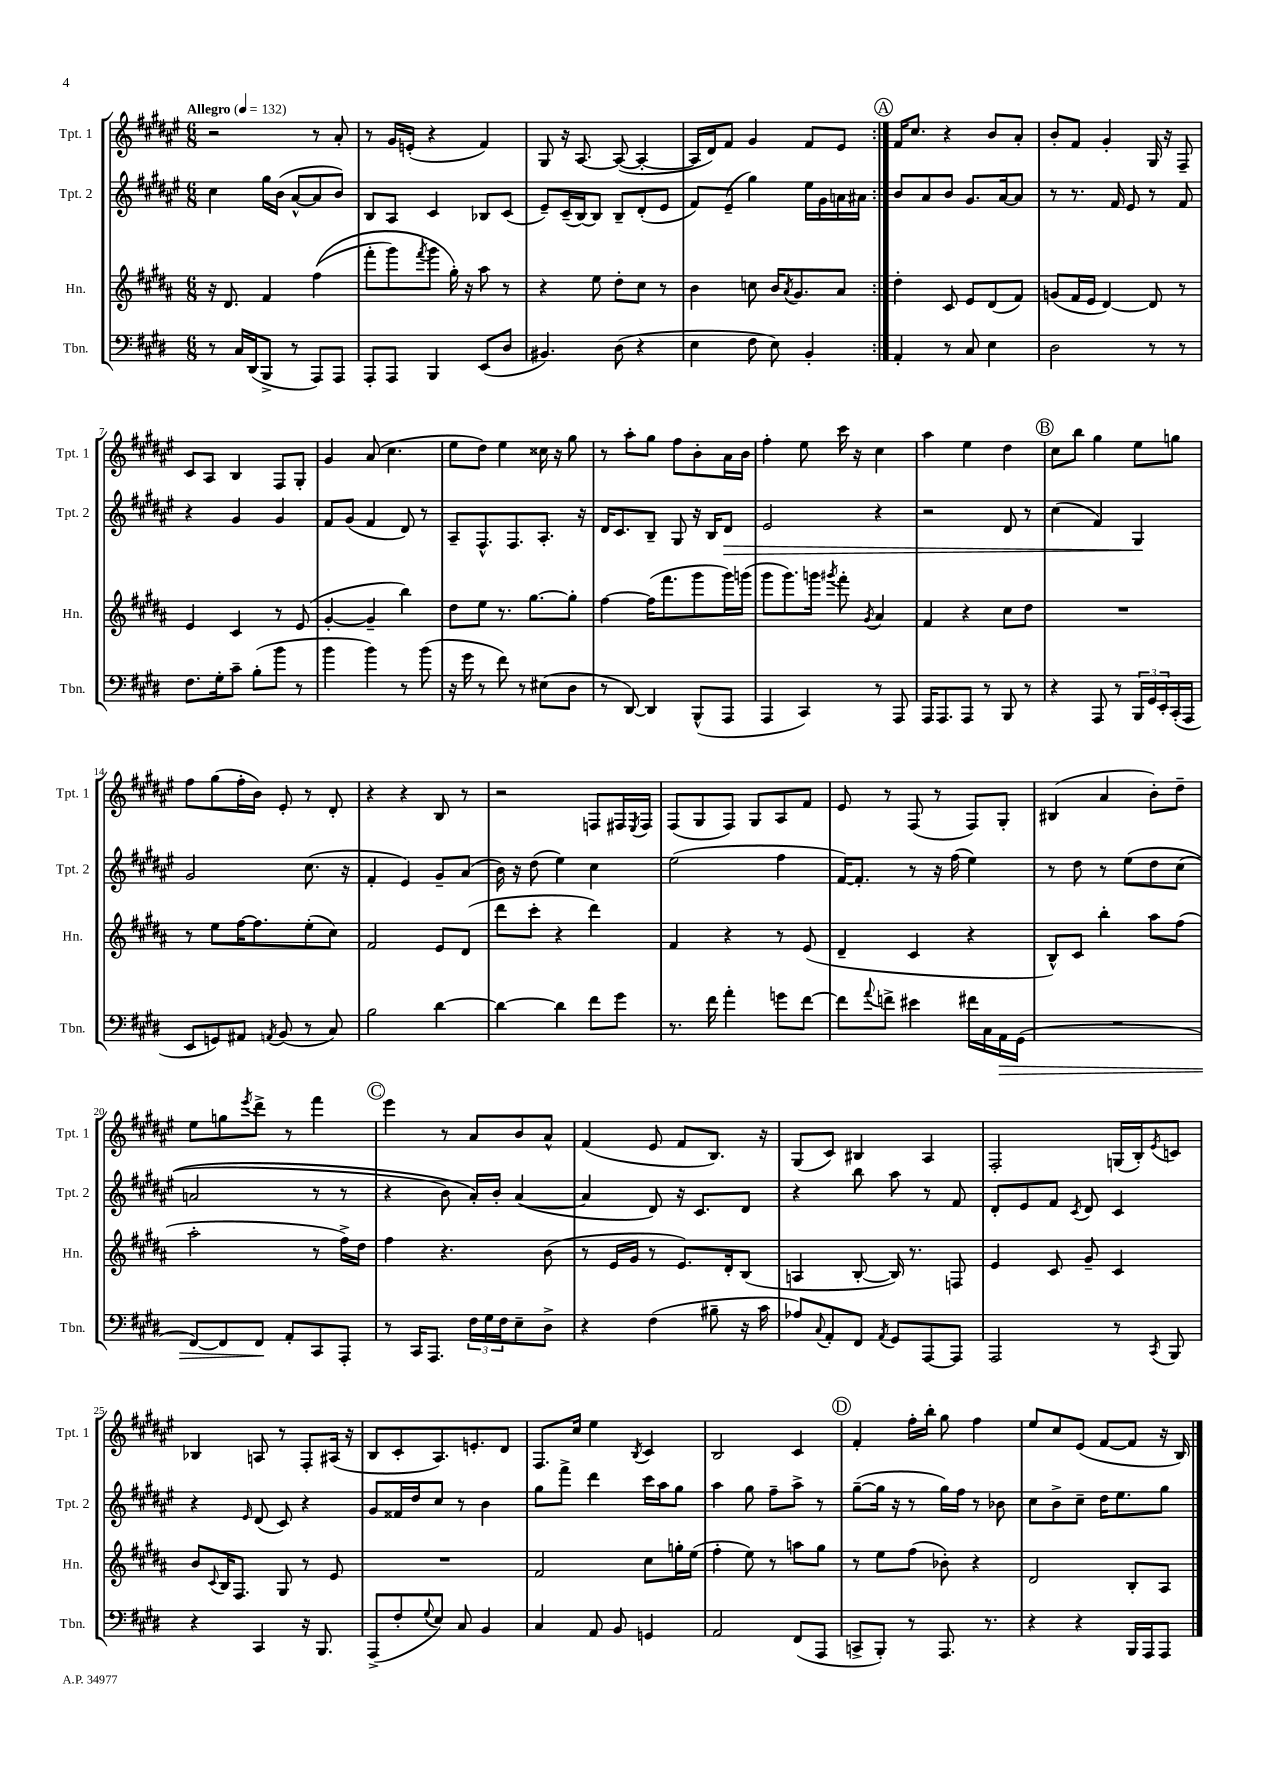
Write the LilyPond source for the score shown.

<<
\new StaffGroup <<
\new Staff = "s0" \with { instrumentName = "Tpt. 1" shortInstrumentName = "Tpt. 1" } {
    \clef treble \key fis \major \numericTimeSignature \time 6/8 \tempo "Allegro" 4 = 132
    \repeat volta 2 { r2 r8 ais'8-. |
    r8 gis'16 e'16-.( r4 fis'4) |
    gis8 r16 ais8.~ ais8~( ais4~-. |
    ais16 dis'16) fis'8 gis'4 fis'8 eis'8 | }
    \mark \markup { \circle "A" } fis'16 cis''8. r4 b'8 ais'8-. |
    b'8-. fis'8 gis'4-. gis16 r16 fis8-- |
    cis'8 ais8 b4 fis8 gis8-. |
    gis'4 ais'8( cis''4. |
    eis''8 dis''8) eis''4 cisis''16 r16 gis''8 |
    r8 ais''8-. gis''8 fis''8 b'8-. ais'16 b'16 |
    fis''4-. eis''8 cis'''16 r16 cis''4 |
    ais''4 eis''4 dis''4 |
    \mark \markup { \circle "B" } cis''8 b''8 gis''4 eis''8 g''8 |
    fis''8 gis''8( fis''16-. b'16) eis'8-. r8 dis'8-. |
    r4 r4 b8 r8 |
    r2 f8 fis16 \acciaccatura { eis8 } fis16 |
    fis8( gis8 fis8) gis8 ais8 fis'8 |
    eis'8 r8 fis8( r8 fis8) gis8-. |
    bis4( ais'4 b'8-.) dis''8-- |
    eis''8 g''8 \acciaccatura { eis'''8 } dis'''8-> r8 fis'''4 |
    \mark \markup { \circle "C" } eis'''4 r8 ais'8 b'8 ais'8-^ |
    fis'4( eis'8 fis'8 b8.) r16 |
    gis8( cis'8) bis4 ais4 |
    fis2-. g16( b16-.) \acciaccatura { eis'8 } c'8 |
    bes4 a8 r8 fis8-. ais16( r16 |
    b8 cis'8-. ais8.) e'8.-. dis'8 |
    fis8. cis''16 eis''4 \acciaccatura { b8 } cis'4 |
    b2 cis'4 |
    \mark \markup { \circle "D" } fis'4-. fis''16-. b''16-. gis''8 fis''4 |
    eis''8 cis''8 eis'8( fis'8~ fis'8 r16 b16) \bar "|." |
}
\new Staff = "s1" \with { instrumentName = "Tpt. 2" shortInstrumentName = "Tpt. 2" } {
    \clef treble \key fis \major \numericTimeSignature \time 6/8
    \repeat volta 2 { cis''4 gis''16 b'16( ais'8~-^ ais'8 b'8) |
    b8 ais8 cis'4 bes8 cis'8( |
    eis'8--) cis'16--( b16~) b8 b8-- dis'8-.( eis'8 |
    fis'8) eis'8--( gis''4) eis''16 gis'16 a'16 ais'16 | }
    \mark \markup { \circle "A" } b'8 ais'8 b'8 gis'8. ais'16~ ais'8 |
    r8 r8. fis'16 eis'8 r8 fis'8 |
    r4 gis'4 gis'4 |
    fis'8 gis'8( fis'4 dis'8) r8 |
    ais8-- fis8.-^ fis8. ais8.-. r16 |
    dis'16 cis'8. b8-- gis8 r16 b16 dis'8\> |
    eis'2 r4 |
    r2 dis'8 r8 |
    \mark \markup { \circle "B" } cis''4( fis'4) gis4\! |
    gis'2 cis''8.( r16 |
    fis'4-. eis'4) gis'8-- ais'8( |
    b'16) r16 dis''8( eis''4) cis''4 |
    eis''2( fis''4 |
    fis'16~) fis'8.-. r8 r16 fis''16( eis''4) |
    r8 dis''8 r8 eis''8\( dis''8 cis''8( |
    a'2 r8 r8 |
    \mark \markup { \circle "C" } r4 b'8) ais'16-.\) b'16-. ais'4~( |
    ais'4 dis'8) r16 cis'8. dis'8 |
    r4 b''8 ais''8 r8 fis'8 |
    dis'8-. eis'8 fis'8 \acciaccatura { cis'8 } dis'8 cis'4 |
    r4 \grace { eis'16 } dis'8( cis'8) r4 |
    gis'8 fisis'16 dis''16 cis''8 r8 b'4 |
    gis''8 fis'''8-> dis'''4 cis'''16 ais''16 gis''8 |
    ais''4 gis''8 fis''8-- ais''8-> r8 |
    \mark \markup { \circle "D" } gis''8~--( gis''16 r16 r8 gis''16) fis''16 r8 bes'8 |
    cis''8 b'8-> cis''8-- dis''16 eis''8. gis''8 \bar "|." |
}
\new Staff = "s2" \with { instrumentName = "Hn." shortInstrumentName = "Hn." } {
    \clef treble \key b \major \numericTimeSignature \time 6/8
    \repeat volta 2 { r16 dis'8. fis'4 fis''4(\( |
    fis'''8-. gis'''8) \acciaccatura { fis'''8 } gis'''8 gis''16-.\) r16 ais''8 r8 |
    r4 e''8 dis''8-. cis''8 r8 |
    b'4 c''8 b'16 \acciaccatura { ais'8 } gis'8. ais'8 | }
    \mark \markup { \circle "A" } dis''4-. cis'8 e'8 dis'8( fis'8) |
    g'8( fis'16 e'16 dis'4~) dis'8 r8 |
    e'4 cis'4 r8 e'8( |
    gis'4~-. gis'4-- b''4) |
    dis''8 e''8 r8. gis''8.~ gis''8-. |
    fis''4~ fis''16( fis'''8. gis'''8 gis'''16) g'''16( |
    gis'''8 gis'''8.) g'''16 \acciaccatura { gis'''8 } fis'''8-. \acciaccatura { gis'8 } ais'4 |
    fis'4 r4 cis''8 dis''8 |
    \mark \markup { \circle "B" } R2. |
    r8 e''8 fis''16~ fis''8. e''8-.( cis''8) |
    fis'2 e'8 dis'8( |
    dis'''8 cis'''8-. r4 dis'''4) |
    fis'4 r4 r8 e'8( |
    dis'4-- cis'4 r4 |
    b8-^) cis'8 b''4-. ais''8 fis''8( |
    ais''2-. r8 fis''16->) dis''16 |
    \mark \markup { \circle "C" } fis''4 r4. b'8( |
    r8 e'16 gis'16 r8 e'8.) dis'16-. b8( |
    a4 b8~-. b16) r8. f8 |
    e'4 cis'8 gis'8-- cis'4 |
    b'8 \appoggiatura { cis'8 } b16 fis8. gis8 r8 e'8 |
    R2. |
    fis'2 cis''8 g''16-. e''16( |
    fis''4-. e''8) r8 a''8 gis''8 |
    \mark \markup { \circle "D" } r8 e''8 fis''8( bes'8-.) r4 |
    dis'2 b8-. ais8 \bar "|." |
}
\new Staff = "s3" \with { instrumentName = "Tbn." shortInstrumentName = "Tbn." } {
    \clef bass \key e \major \numericTimeSignature \time 6/8
    \repeat volta 2 { r8 cis16 dis,16( b,,8-> r8 a,,8) a,,8 |
    a,,8-. a,,8 b,,4 e,8( dis8 |
    bis,4.) dis8( r4 |
    e4 fis8 e8) b,4-. | }
    \mark \markup { \circle "A" } a,4-. r8 cis8 e4 |
    dis2 r8 r8 |
    fis8. gis16-. cis'8-- b8-.( b'8 r8 |
    b'4 b'4) r8 b'8( |
    r16 gis'16 r8 fis'8) r8 eis8( dis8 |
    r8 dis,8~) dis,4 b,,8-^( a,,8 |
    a,,4 cis,4) r8 a,,8 |
    a,,16 a,,8. a,,8 r8 b,,8 r8 |
    \mark \markup { \circle "B" } r4 a,,8 r8 \tuplet 3/2 { b,,16 gis,16 e,16-. } cis,16-.( a,,16 |
    e,8 g,8) ais,8 \acciaccatura { a,8 } b,8( r8 cis8) |
    b2 dis'4~ |
    dis'4~ dis'4 fis'8 gis'8 |
    r8. fis'16 a'4-. g'8 fis'8~ |
    fis'8 \appoggiatura { a'8 } f'8-> eis'4 fis'16 cis16 a,16\> gis,16( |
    R2. |
    fis,8~) fis,8 fis,8\! a,8-. cis,8 a,,8-. |
    \mark \markup { \circle "C" } r8 cis,16 a,,8. \tuplet 3/2 { fis16 gis16 fis16 } e8-- dis8-> |
    r4 fis4( bis8-- r16 cis'16 |
    aes8) \appoggiatura { cis8 } a,8-. fis,8 \acciaccatura { a,8 } gis,8 a,,8~ a,,8 |
    a,,2 r8 \acciaccatura { cis,8 } b,,8 |
    r4 cis,4 r16 b,,8. |
    a,,8->( fis8-. \appoggiatura { gis8 } e8) cis8 b,4 |
    cis4 a,8 b,8 g,4 |
    a,2 fis,8( a,,8 |
    \mark \markup { \circle "D" } c,8-> b,,8-.) r8 a,,8. r8. |
    r4 r4 b,,16 a,,16 a,,8 \bar "|." |
}
>>
>>
